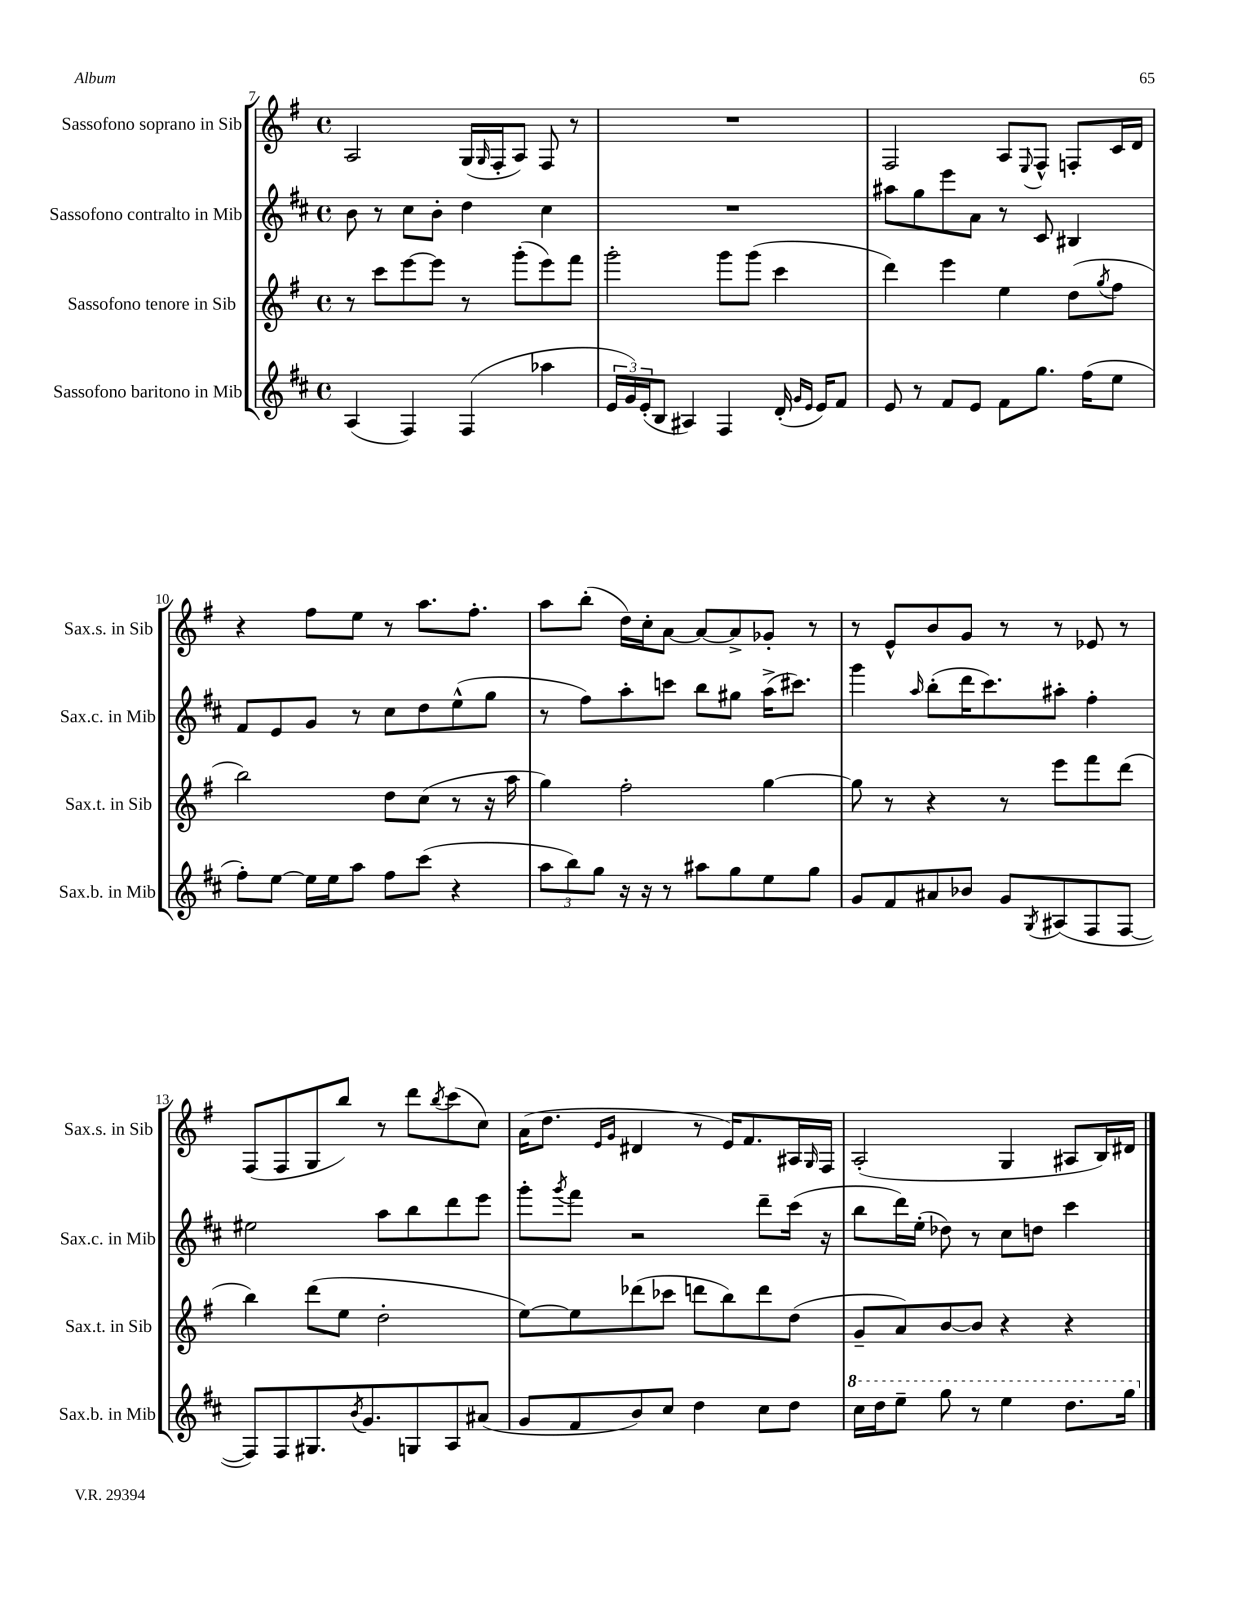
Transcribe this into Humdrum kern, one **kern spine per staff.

**kern	**kern	**kern	**kern
*staff4	*staff3	*staff2	*staff1
*clefG2	*clefG2	*clefG2	*clefG2
*k[f#c#]	*k[f#]	*k[f#c#]	*k[f#]
*M4/4	*M4/4	*M4/4	*M4/4
*met(c)	*met(c)	*met(c)	*met(c)
(4A	8r	8b	2A
.	8ccc	8r	.
4F#)	[8eee	8cc#	.
.	8eee]	8b'	.
(4F#	8r	4dd	(16G
.	.	.	16qqG
.	.	.	16F#'
.	(8ggg'	.	8A)
4aa-	8eee)	4cc#	8F#
.	8fff#	.	8r
=	=	=	=
24e	2ggg'	1r	1r
24g)	.	.	.
(24e'	.	.	.
8B	.	.	.
4A#)	.	.	.
4F#	8ggg	.	.
.	(8ggg	.	.
(16d'	4ccc	.	.
16qqg	.	.	.
16qqe	.	.	.
16e)	.	.	.
8f#	.	.	.
=	=	=	=
8e	4ddd)	8aa#	2F#
8r	.	8gg	.
8f#	4eee	8eee	.
8e	.	8a	.
8f#	4ee	8r	8A
.	.	.	8qqE
8.gg	.	8c#	8F#^^
.	(8dd	4B#	8F'
(16ff#	.	.	.
.	8qgg	.	.
8ee	8ff#	.	16c
.	.	.	16d
=	=	=	=
8ff#')	2bb)	8f#	4r
[8ee	.	8e	.
16ee]	.	8g	8ff#
16ee	.	.	.
8aa	.	8r	8ee
8ff#	8dd	8cc#	8r
(8ccc#	(8cc	8dd	8.aa
4r	8r	(8ee^^	.
.	.	.	8.ff#'
.	16r	8gg	.
.	16aa	.	.
=	=	=	=
12aa	4gg)	8r	8aa
12bb)	.	.	.
.	.	8ff#)	(8bb'
12gg	.	.	.
16r	2ff#'	8aa'	16dd)
16r	.	.	16cc'
8r	.	8ccc	[8a
8aa#	.	8bb	8a_
8gg	.	8gg#	8a^]
8ee	[4gg	(16aa^	8g-'
.	.	8.ccc#)	.
8gg	.	.	8r
=	=	=	=
8g	8gg]	4ggg	8r
8f#	8r	.	8e^^
.	.	16qqaa	.
8a#	4r	(8bb'	8b
8b-	.	16ddd	8g
.	.	8.ccc#)	.
8g	8r	.	8r
8qG	.	.	.
(8A#	8eee	8aa#'	8r
8F#	8fff#	4ff#'	8e-
[8F#	(8ddd	.	8r
=	=	=	=
8F#])	4bb)	2ee#	(8F#
8F#	.	.	8F#
8.G#	(8ddd	.	8G
.	8ee	.	8bb)
8qb	.	.	.
8.g	.	.	.
.	2dd'	8aa	8r
8G	.	8bb	8ddd
.	.	.	8qbb
8A	.	8ddd	(8ccc
(8a#	.	8eee	8cc)
=	=	=	=
8g	[8ee)	8ggg'	(16a
.	.	.	8.dd
.	.	8qggg	.
8f#	8ee]	8fff#	.
.	.	.	16qqe
.	.	.	16qqg
8b)	(8ddd-	2r	4d#
8cc#	8ccc-	.	.
4dd	8ddd	.	8r
.	8bb)	.	16e)
.	.	.	8.f#
8cc#	8ddd	8ddd~	.
8dd	(8dd	(16ccc#	16A#
.	.	.	16qqG
.	.	16r	16F#
=	=	=	=
16ccc#	8g~	8bb	(2A'
16ddd	.	.	.
8eee~	8a)	16ddd)	.
.	.	(16ee'	.
8ggg	[8b	8dd-)	.
8r	8b]	8r	.
4eee	4r	8cc#	4G
.	.	8dd	.
8.ddd	4r	4ccc#	8A#
.	.	.	16B)
16ggg	.	.	16d#
==	==	==	==
*-	*-	*-	*-
